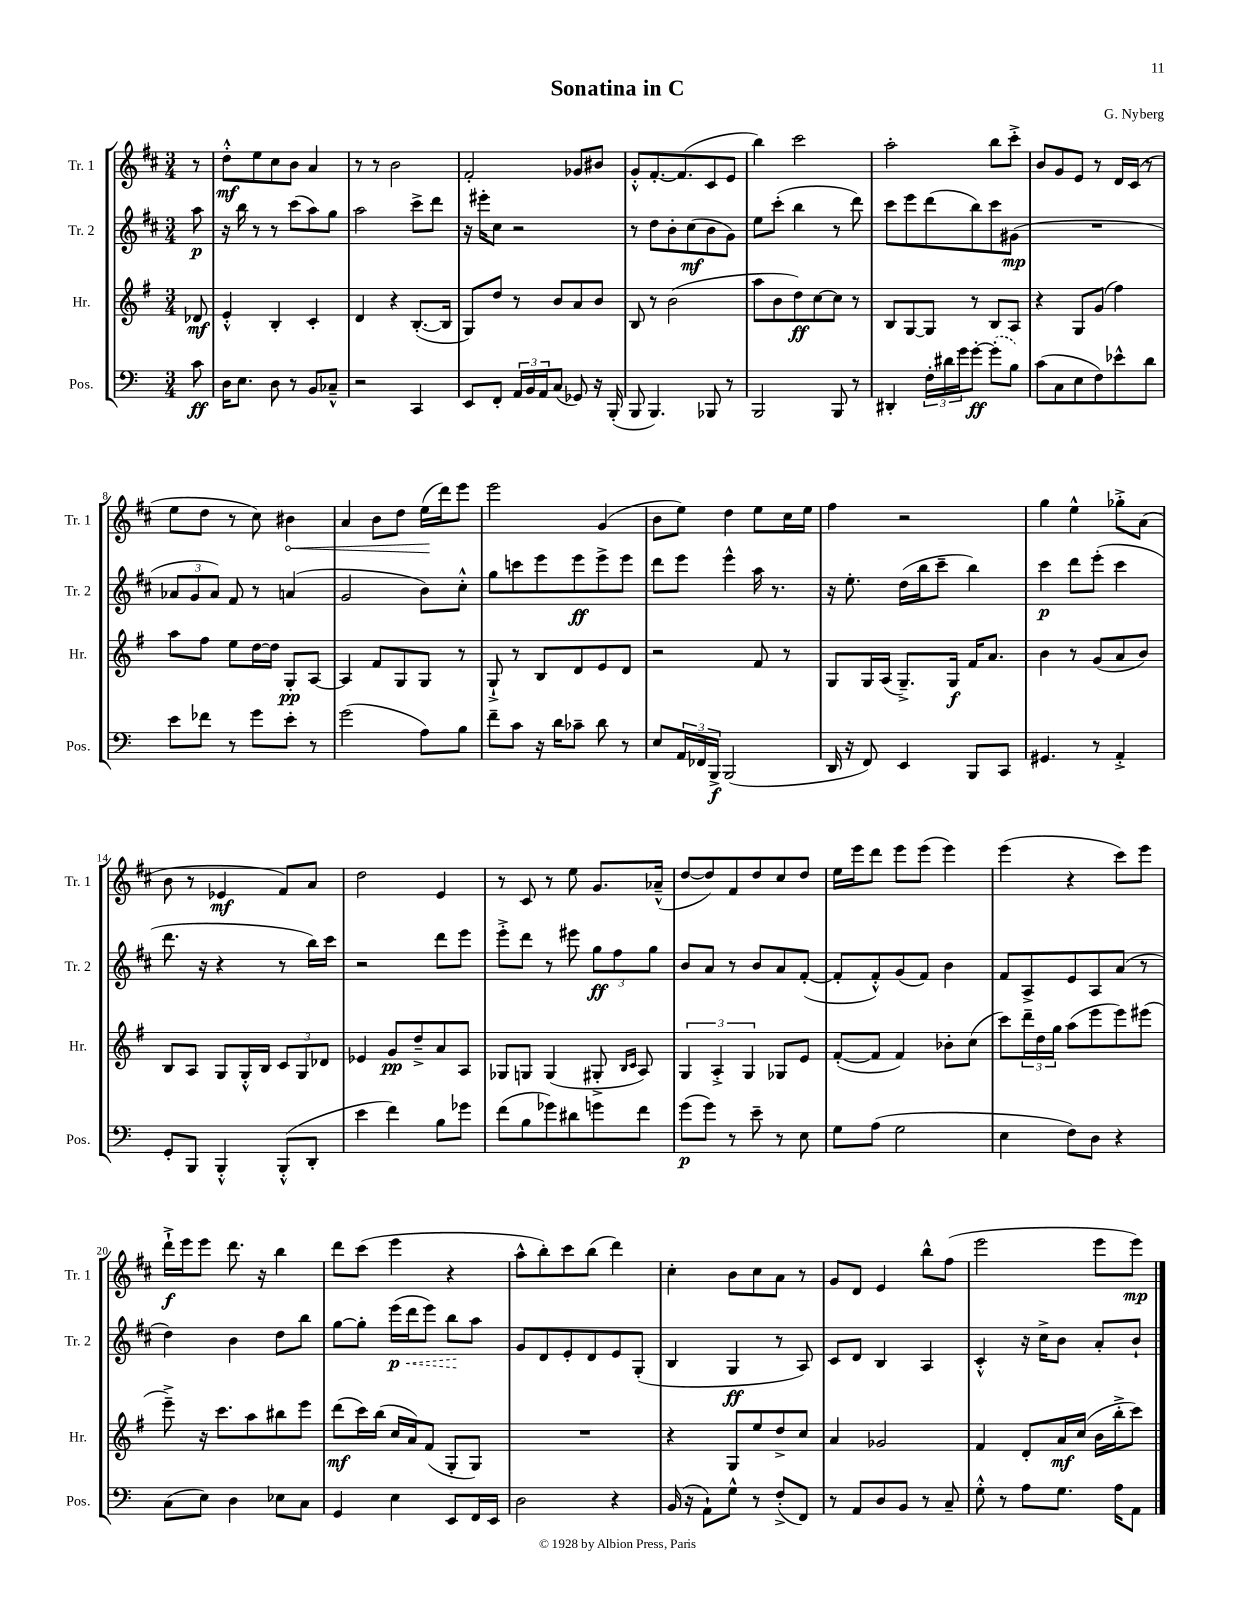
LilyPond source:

\header { title = "Sonatina in C" composer = "G. Nyberg" }
<<
\new StaffGroup <<
\new Staff = "s0" \with { instrumentName = "Tr. 1" shortInstrumentName = "Tr. 1" } {
    \clef treble \key d \major \numericTimeSignature \time 3/4 \partial 8
    r8 |
    d''8-.-^\mf e''8 cis''8 b'8 a'4 |
    r8 r8 b'2 |
    fis'2-. ges'8 bis'8 |
    g'8-.-^ fis'8.~-. fis'8.( cis'8 e'8 |
    b''4) cis'''2 |
    a''2-. b''8 cis'''8-.-> |
    b'8 g'8 e'8 r8 d'16 cis'16( r8 |
    e''8 d''8 r8 cis''8) \once \override Hairpin.circled-tip = ##t bis'4\< |
    a'4 b'8 d''8 e''16\!( d'''16) e'''8 |
    e'''2 g'4( |
    b'8 e''8) d''4 e''8 cis''16 e''16 |
    fis''4 r2 |
    g''4 e''4-^ ges''8-.-> a'8( |
    b'8 r8 ees'4\mf fis'8) a'8 |
    d''2 e'4 |
    r8 cis'8 r8 e''8 g'8. aes'16---^( |
    d''8~ d''8) fis'8 d''8 cis''8 d''8 |
    e''16 e'''16 d'''8 e'''8 e'''8( e'''4) |
    e'''4( r4 cis'''8) e'''8 |
    d'''16-!->\f e'''16 e'''8 d'''8. r16 b''4 |
    d'''8 cis'''8( e'''4 r4 |
    a''8-^ b''8-.) cis'''8 b''8( d'''4) |
    cis''4-. b'8 cis''8 a'8 r8 |
    g'8 d'8 e'4 b''8-^ fis''8( |
    e'''2 e'''8 e'''8\mp) \bar "|." |
}
\new Staff = "s1" \with { instrumentName = "Tr. 2" shortInstrumentName = "Tr. 2" } {
    \clef treble \key d \major \numericTimeSignature \time 3/4 \partial 8
    a''8\p |
    r16 b''16 r8 r8 cis'''8( a''8) g''8 |
    a''2 cis'''8-> d'''8 |
    r16 eis'''16-. cis''8 r2 |
    r8 d''8 b'8-. cis''8\mf( b'8 g'8) |
    e''8 cis'''8-.( b''4 r8 d'''8) |
    cis'''8 e'''8 d'''8( b''8) cis'''8 gis'8\mp( |
    R2. |
    \tuplet 3/2 { aes'8 g'8 aes'8) } fis'8 r8 a'4( |
    g'2 b'8) cis''8-.-^ |
    g''8 c'''8 e'''8 e'''8\ff e'''8-> e'''8 |
    d'''8 e'''8 e'''4-^ a''16 r8. |
    r16 e''8.-. d''16( b''16 cis'''8-- b''4) |
    cis'''4\p d'''8 e'''8-.( cis'''4 |
    d'''8. r16 r4 r8 b''16) cis'''16 |
    r2 d'''8 e'''8 |
    e'''8-.-> d'''8 r8 eis'''8 \tuplet 3/2 { g''8\ff fis''8 g''8 } |
    b'8 a'8 r8 b'8 a'8 fis'8~-.( |
    fis'8-. fis'8-.-^) g'8( fis'8) b'4 |
    fis'8 a8-> e'8 a8 a'8( r8 |
    d''4) b'4 d''8 b''8 |
    g''8~ g''8-. \once \override Hairpin.style = #'dashed-line e'''16\p\<( d'''16 e'''8) b''8\! a''8 |
    g'8 d'8 e'8-. d'8 e'8 g8-.( |
    b4 g4\ff r8 a8) |
    cis'8 d'8 b4 a4 |
    cis'4-.-^ r16 cis''16-> b'8 a'8-. b'8-! \bar "|." |
}
\new Staff = "s2" \with { instrumentName = "Hr." shortInstrumentName = "Hr." } {
    \clef treble \key g \major \numericTimeSignature \time 3/4 \partial 8
    des'8\mf |
    e'4-.-^ b4-. c'4-. |
    d'4 r4 b8.~-.( b16 |
    g8) d''8 r8 b'8 a'8 b'8 |
    b8 r8 b'2( |
    a''8 b'8 d''8\ff) c''8~ c''8 r8 |
    b8 g8~ g8 r8 b8 a8 |
    r4 g8 g'8( fis''4) |
    a''8 fis''8 e''8 d''16~ d''16 g8-.\pp a8~ |
    a4 fis'8 g8 g8 r8 |
    g8-!-> r8 b8 d'8 e'8 d'8 |
    r2 fis'8 r8 |
    g8 g16 a16( g8.--->) g16\f fis'16 a'8. |
    b'4 r8 g'8( a'8 b'8) |
    b8 a8 g8 g16-.-^ b16 \tuplet 3/2 { c'8 g8 des'8 } |
    ees'4 g'8\pp d''8---> a'8 a8 |
    ges8 g8 g4( gis8-.-> \grace { b16 c'16 } a8) |
    \tuplet 3/2 { g4 a4-.-> g4 } ges8 e'8 |
    fis'8~-.( fis'8 fis'4) bes'8-. c''8( |
    c'''8) \tuplet 3/2 { d'''16-- d''16 g''16 } a''8( e'''8 e'''8) eis'''8( |
    e'''8--->) r16 c'''8. a''8 bis''8 e'''8 |
    d'''8\mf( c'''16) b''16( c''16 a'16) fis'8( g8-. g8) |
    R2. |
    r4 g8 e''8 d''8-> c''8 |
    a'4 ges'2 |
    fis'4 d'8-. a'16\mf c''16( b'16 b''16-.-> c'''8) \bar "|." |
}
\new Staff = "s3" \with { instrumentName = "Pos." shortInstrumentName = "Pos." } {
    \clef bass \key c \major \numericTimeSignature \time 3/4 \partial 8
    c'8\ff |
    d16 e8. d8 r8 b,8 ces8---^ |
    r2 c,4 |
    e,8 f,8-. \tuplet 3/2 { a,16 b,16 a,16 } c8( ges,8) r16 b,,16-.( |
    b,,8 b,,4.) bes,,8 r8 |
    b,,2 b,,8 r8 |
    dis,4-. \tuplet 3/2 { f16-. dis'16 g'16 } g'8~-.\ff \once \slurDashed g'8-.( b8) |
    c'8( c8 e8 f8) ees'8-^ d'8 |
    e'8 fes'8 r8 g'8 e'8-. r8 |
    g'2( a8) b8 |
    f'8-- c'8 r16 d'16 ces'8-- d'8 r8 |
    e8 \tuplet 3/2 { a,16 fes,16 b,,16->\f } b,,2( |
    d,16 r16 f,8) e,4 b,,8 c,8 |
    gis,4. r8 a,4-.-> |
    g,8-. b,,8 b,,4-.-^ b,,8-.-^( d,8-. |
    e'4 f'4) b8 ges'8 |
    f'8( b8 ges'8) dis'8 g'8 f'8 |
    g'8\p( g'8) r8 e'8-- r8 e8 |
    g8 a8( g2 |
    e4 f8) d8 r4 |
    c8( e8) d4 ees8 c8 |
    g,4 e4 e,8 f,16 e,16 |
    d2 r4 |
    b,16( r16 a,8-!) g8-^ r8 f8-.->( f,8) |
    r8 a,8 d8 b,8 r8 c8-- |
    g8-.-^ r8 a8 g8. a16 a,8 \bar "|." |
}
>>
>>
